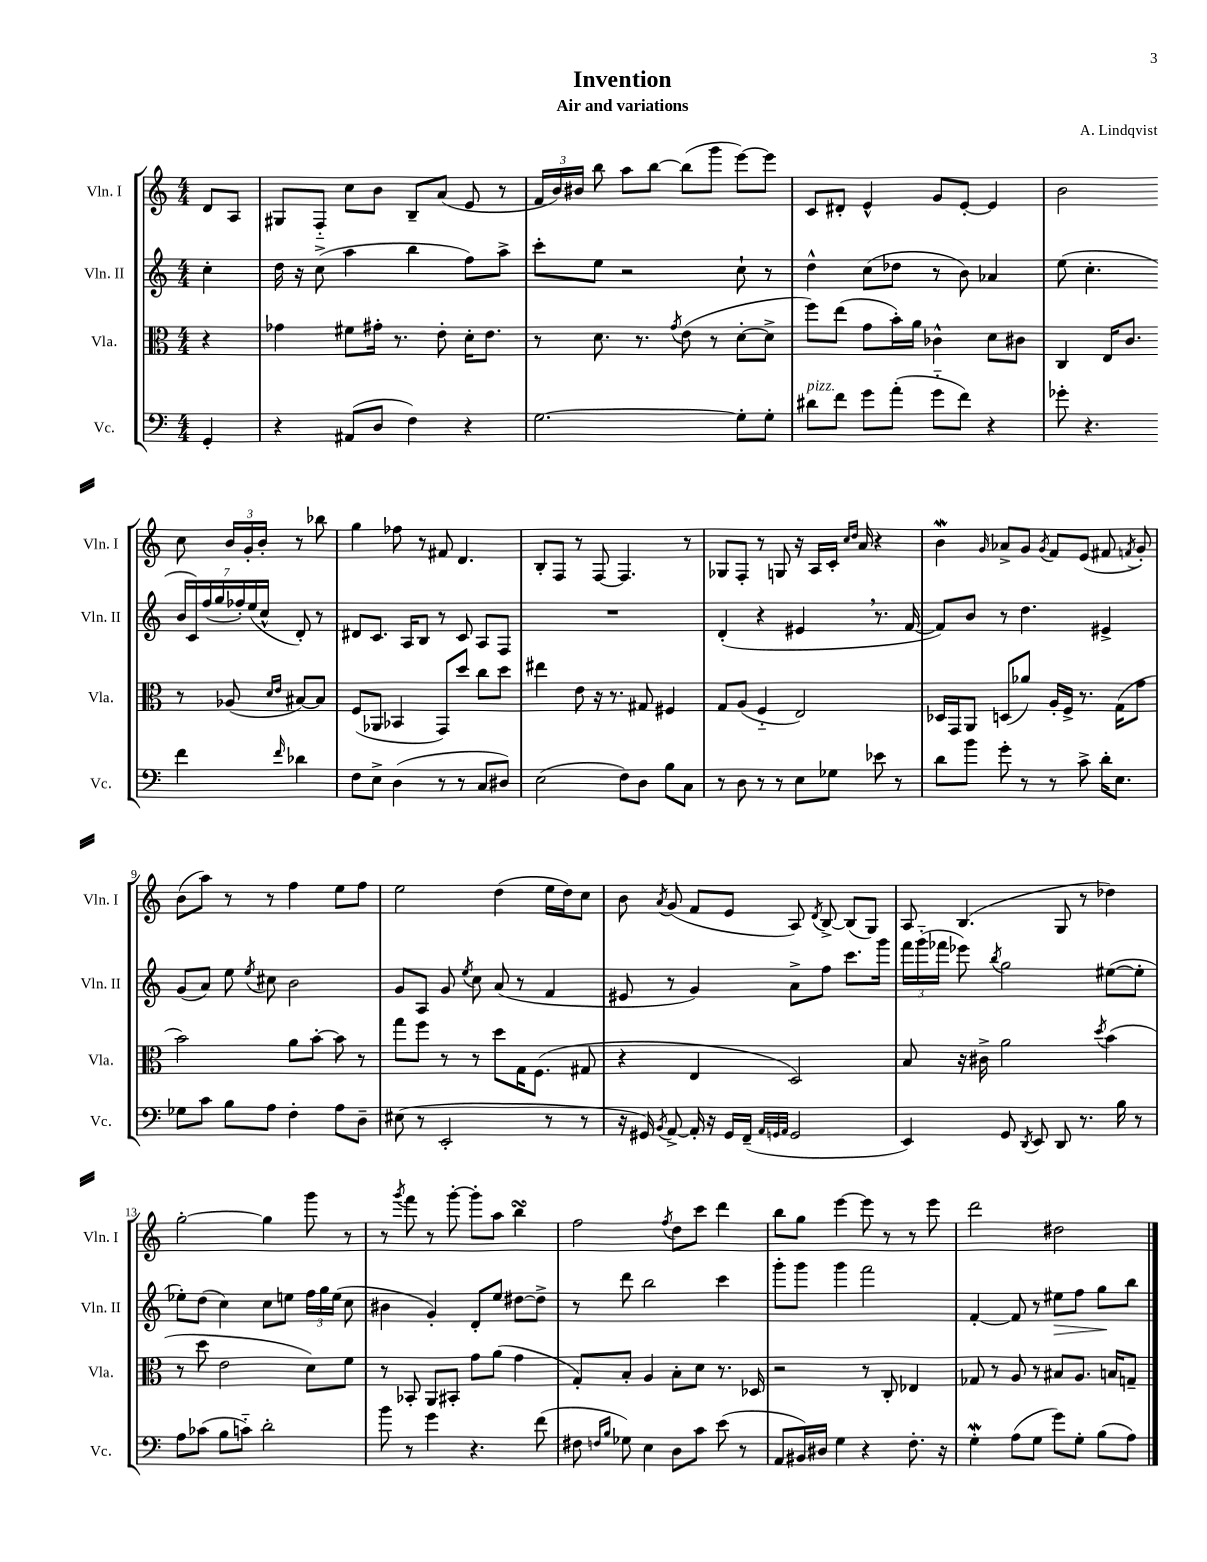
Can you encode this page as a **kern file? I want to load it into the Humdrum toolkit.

**kern	**kern	**kern	**kern
*staff4	*staff3	*staff2	*staff1
*clefF4	*clefC3	*clefG2	*clefG2
*k[]	*k[]	*k[]	*k[]
*M4/4	*M4/4	*M4/4	*M4/4
4GG'	4r	4cc'	8d
.	.	.	8A
=	=	=	=
4r	4g-	16dd	8G#
.	.	16r	.
.	.	(8cc^	8F'~
(8AA#	8f#	4aa	8cc
8D	16g#'	.	8b
.	8.r	.	.
4F)	.	4bb	8B~
.	8e'	.	(8a
4r	16d'	8ff)	8e
.	8.e	.	.
.	.	8aa^	8r
=	=	=	=
[2.G	8r	8ccc'	24f
.	.	.	24b)
.	.	.	24b#
.	8.d	8ee	8bb
.	.	2r	8aa
.	8.r	.	.
.	.	.	[8bb
.	8qg	.	.
.	(8e	.	(8bb]
.	8r	.	8ggg
8G']	[8d'	8cc`	[8eee)
8G'	8d^]	8r	8eee]
=	=	=	=
8d#	8ff)	4dd^^	8c
8f	(8ee	.	8d#'
8g	8g	(8cc	4e^^
(8a'	16b')	8dd-	.
.	16a	.	.
8g'~	4c-^^	8r	8g
8f)	.	8b)	[8e'
4r	8d	4a-	4e]
.	8c#	.	.
=	=	=	=
8g-'	4C	(8ee	2b
4.r	.	4.cc'	.
.	16E	.	.
.	8.c	.	.
4f	8r	28b	8cc
.	.	28c)	.
.	.	(28ff	.
.	.	28gg	.
.	(8A-	.	24b
.	.	28ff-')	.
.	.	.	24g'
.	.	(28ee	.
.	.	.	24b'
.	.	28cc^^	.
.	16qqd	.	.
16qqf	16qqe	.	.
4d-	[8B#)	8d')	8r
.	8B#]	8r	8bb-
=	=	=	=
8F	(8F	8d#	4gg
8E^	8AA-	8.c	.
(4D	4BB-	.	8ff-
.	.	16A	.
.	.	8B	8r
8r	8GG)	8r	8f#
8r	8dd	8c	4.d
8C	8cc	8A	.
8D#)	8dd	8F	.
=	=	=	=
(2E	4ee#	1r	8B'
.	.	.	8F
.	8e	.	8r
.	16r	.	[8F
.	8.r	.	.
8F)	.	.	4.F]
8D	8G#	.	.
8B	4F#	.	.
8C	.	.	8r
=	=	=	=
8r	8G	(4d'	8G-
8D	(8A	.	8F'
8r	4F'~	4r	8r
8r	.	.	8G
8E	2E)	4e#	16r
.	.	.	16A
8G-	.	.	16c'
.	.	.	16qqcc
.	.	.	16qqdd
.	.	.	16a
8e-	.	8.r	4r
8r	.	.	.
.	.	[16f	.
=	=	=	=
8d	16D-	8f])	4b
.	16GG	.	.
8b	8AA	8b	.
.	.	.	16qqg
8g'	(8D	8r	8a-^
8r	8a-)	4.dd	8g
.	.	.	8qg
8r	16A'	.	8f
.	16F^	.	.
8c^	8.r	.	(8e
16d'	.	4e#^	8f#
8.E	(16G	.	.
.	.	.	8qf
.	8g	.	8g')
=	=	=	=
8G-	2b)	(8g	(8b
8c	.	8a)	8aa)
8B	.	8ee	8r
.	.	8qee	.
8A	.	8cc#	8r
4F'	8a	2b	4ff
.	[8b'	.	.
8A	8b]	.	8ee
8D~	8r	.	8ff
=	=	=	=
(8E#	8gg	8g	2ee
8r	8ff	8A	.
2EE'	8r	8g	.
.	.	8qee	.
.	8r	8cc	.
.	8dd	(8a	(4dd
.	16G	8r	.
.	(8.F	.	.
8r	.	4f	16ee
.	.	.	16dd)
8r	8G#	.	8cc
=	=	=	=
16r	4r	8e#	8b
16GG#)	.	.	.
8qBB	.	.	8qa
[8AA^	.	8r	(8g
16AA']	4E	4g)	8f
16r	.	.	.
16GG#	.	.	8e
(16FF~	.	.	.
32qqAA	.	.	.
32qqGG	.	.	.
32qqAA	.	.	.
2GG	2D)	8a^	8A)
.	.	.	8qd
.	.	8ff	[8B^
.	.	8.ccc	(8B]
.	.	.	8G)
.	.	16ggg	.
=	=	=	=
4EE)	8B	24fff	8A
.	.	(24ggg'~	.
.	.	24fff-	.
.	16r	8eee-)	(4.B
.	16c#^	.	.
.	.	8qbb	.
8GG	2a	2gg	.
8qDD	.	.	.
8EE	.	.	.
8DD	.	.	8G
8.r	.	.	8r
.	8qdd	.	.
.	(4b	([8ee#	4dd-)
16B	.	.	.
8r	.	8ee#']	.
=	=	=	=
8A	8r	8ee-')	[2gg'
(8c-	8dd	(8dd	.
8B	2e	4cc)	.
8c'~)	.	.	.
2d'	.	8cc	4gg]
.	.	8ee	.
.	8d)	24ff	8ggg
.	.	24gg	.
.	.	(24ee	.
.	8f	8cc	8r
=	=	=	=
8b	8r	4b#	8r
.	.	.	8qggg
8r	8BB-'	.	8fff
4g	8AA	4g')	8r
.	8BB#'	.	[8ggg'
4.r	8g	8d'	8ggg']
.	(8a	8ee	8aa
.	4g	[8dd#	4bb
(8f	.	8dd#^]	.
=	=	=	=
8F#	8G')	8r	2ff
16qqF	.	.	.
16qqB	.	.	.
8G-)	8B'	8ddd	.
4E	4A	2bb	.
.	.	.	8qff
8D	8B'	.	8dd
8c	8d	.	8ccc
(8e	8.r	4ccc	4ddd
8r	.	.	.
.	16D-	.	.
=	=	=	=
8AA	2r	8ggg'	8bb
16BB#)	.	8ggg	8gg
16D#	.	.	.
4G	.	4ggg	[4eee
4r	8r	2fff	8eee]
.	8C'	.	8r
8.F'	4E-	.	8r
.	.	.	8eee
16r	.	.	.
=	=	=	=
4G'	8G-	[4f'	2ddd
.	8r	.	.
(8A	8A	8f]	.
8G	8r	8r	.
8g)	8B#	8ee#	2dd#
8G'	8.A	8ff	.
(8B	.	8gg	.
.	16B	.	.
8A)	8G~	8bb	.
==	==	==	==
*-	*-	*-	*-
